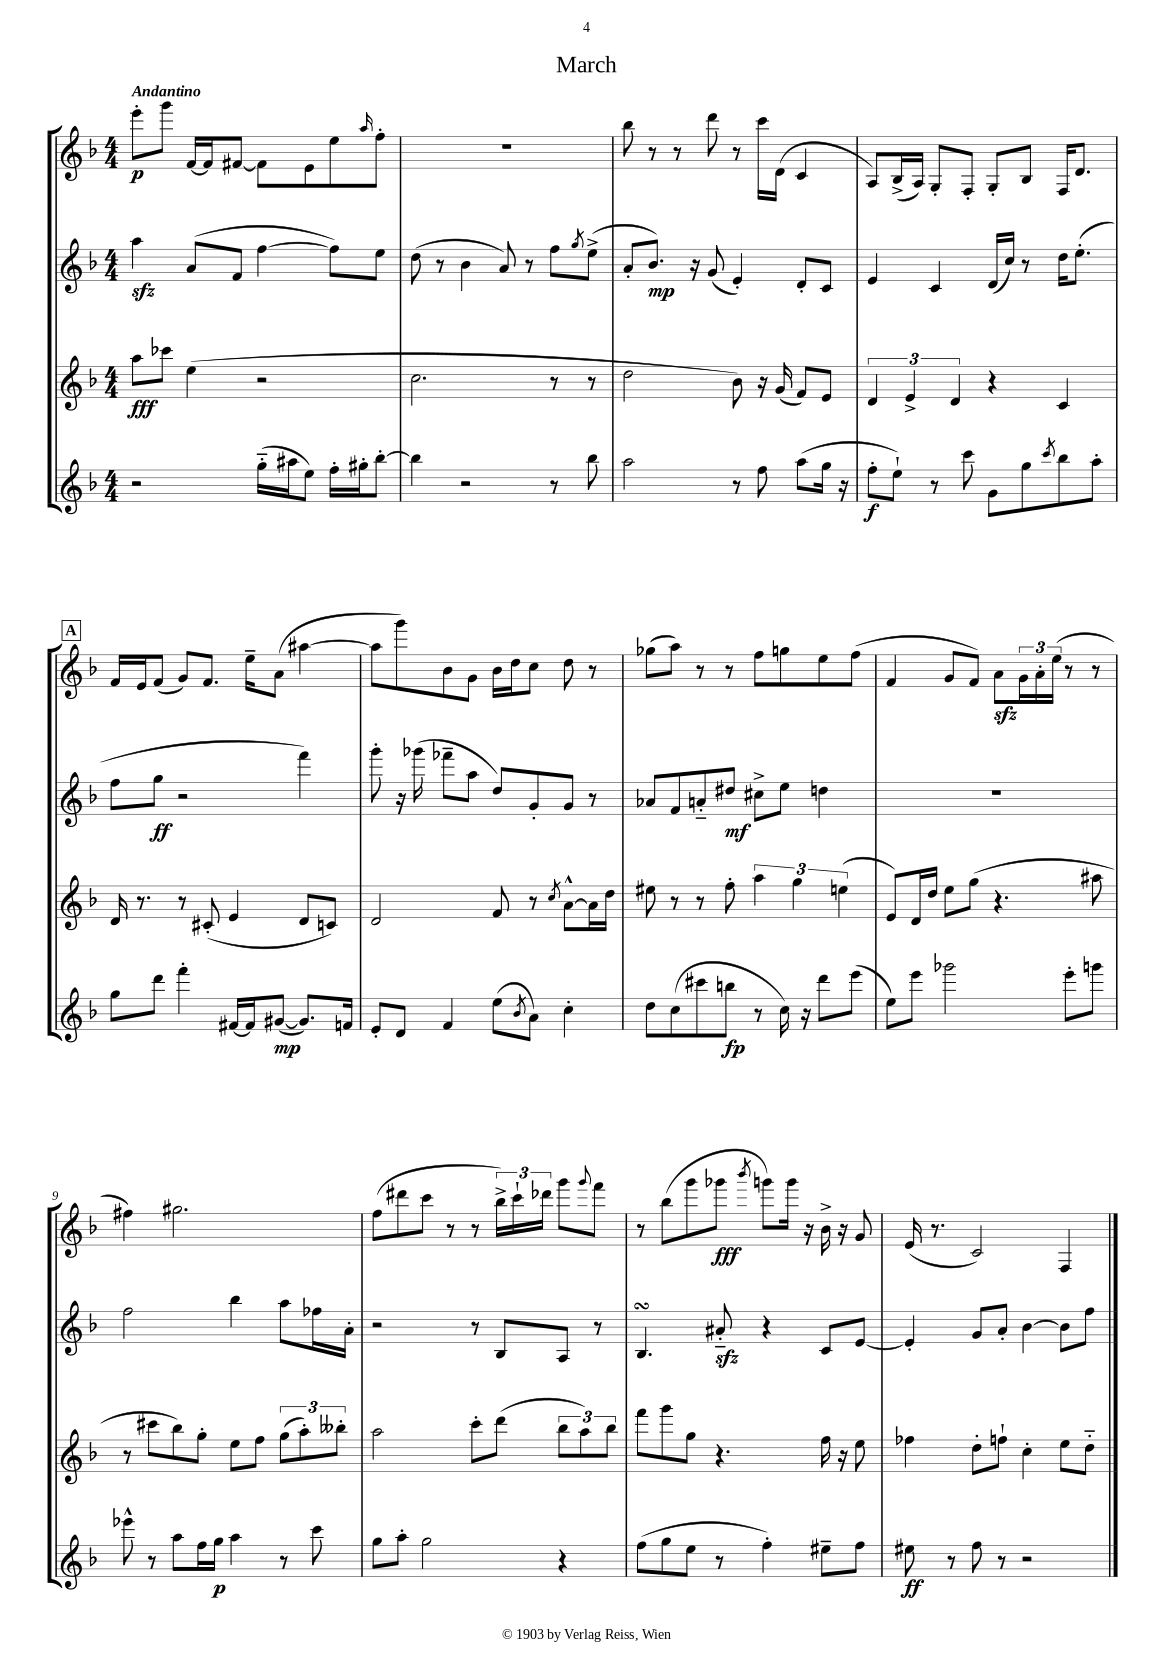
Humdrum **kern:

**kern	**kern	**kern	**kern
*staff4	*staff3	*staff2	*staff1
*clefG2	*clefG2	*clefG2	*clefG2
*k[b-]	*k[b-]	*k[b-]	*k[b-]
*M4/4	*M4/4	*M4/4	*M4/4
2r	8aa	4aa	8eee'
.	8ccc-	.	8ggg
.	(4ee	(8a	[16f
.	.	.	16f]
.	.	8f	[8f#
(16gg'~	2r	[4ff	8f#]
16aa#	.	.	.
8ee)	.	.	8e
16ff'	.	8ff])	8ee
16gg#'	.	.	.
.	.	.	16qqaa
[8bb-'	.	8ee	8ff'
=	=	=	=
4bb-]	2.cc	(8dd	1r
.	.	8r	.
2r	.	4b-	.
.	.	8a)	.
.	.	8r	.
8r	8r	8ff	.
.	.	8qgg	.
8bb-	8r	(8ee^	.
=	=	=	=
2aa	2dd	8a'	8bb-
.	.	8.b-)	8r
.	.	.	8r
.	.	16r	.
.	.	(8g	8ddd
8r	8b-)	4e')	8r
8ff	16r	.	16ccc
.	(16g	.	(16d
(8aa	8f)	8d'	4c
16gg	8e	8c	.
16r	.	.	.
=	=	=	=
8ff'	6d	4e	8A)
8ee`)	.	.	(16B-^
.	6e^	.	.
.	.	.	16A)
8r	.	4c	8G'
.	6d	.	.
8ccc	.	.	8F'
8g	4r	(16d	8G'
.	.	16cc)	.
8gg	.	8r	8B-
8qccc	.	.	.
8bb-	4c	16dd	16F
.	.	(8.ee'	8.d
8aa'	.	.	.
=	=	=	=
8gg	16d	8ff	16f
.	8.r	.	16e
8ddd	.	8gg	(8f
4fff'	8r	2r	8g)
.	(8c#'	.	8.f
[16f#	4e	.	.
16f#]	.	.	16ee~
([8g#	.	.	(8a
8.g#])	8d	4fff)	[4aa#
.	8c)	.	.
16f	.	.	.
=	=	=	=
8e'	2d	8ggg'	8aa#]
8d	.	16r	8ggg)
.	.	(16ggg-	.
4f	.	8fff-~	8b-
.	.	8aa	8g
(8ee	8f	8dd)	16b-
.	.	.	16dd
8qb-	.	.	.
8a)	8r	8g'	8cc
.	8qcc	.	.
4cc'	[8a^^	8g	8dd
.	16a]	8r	8r
.	16dd	.	.
=	=	=	=
8dd	8ee#	8a-	(8gg-
(8cc	8r	8f	8aa)
8ccc#	8r	8a'~	8r
8bb	8ff'	8dd#	8r
8r	6aa	8cc#^	8ff
16cc)	.	8ee	8gg
.	6gg	.	.
16r	.	.	.
8ddd	.	4dd	8ee
.	(6ee	.	.
(8eee	.	.	(8ff
=	=	=	=
8ee)	8e)	1r	4f
8eee	16d	.	.
.	16dd	.	.
2ggg-	8ee	.	8g
.	(8gg	.	8f)
.	4.r	.	8a
.	.	.	24g
.	.	.	24a'
.	.	.	(24ee
8eee'	.	.	8r
8ggg	8aa#	.	8r
=	=	=	=
8eee-^^	8r	2ff	4ff#)
8r	8ccc#	.	.
8aa	8bb-)	.	2.gg#
16ff	8gg'	.	.
16gg	.	.	.
4aa	8ee	4bb-	.
.	8ff	.	.
8r	(12gg	8aa	.
.	12aa')	.	.
8ccc	.	16ff-	.
.	12bb--'	.	.
.	.	16a'	.
=	=	=	=
8gg	2aa	2r	(8ff
8aa'	.	.	8ddd#
2gg	.	.	8ccc
.	.	.	8r
.	8ccc'	8r	8r
.	(8ddd	8B-	24bb-^)
.	.	.	24ccc`
.	.	.	24ddd-
4r	12bb-	8A	8ggg
.	12aa)	.	.
.	.	.	8qqggg
.	.	8r	8fff
.	12bb-	.	.
=	=	=	=
(8ff	8fff	4.B-	8r
8gg	8ggg	.	(8bb-
8ee	8gg	.	8ggg
8r	4.r	8a#'~	8ggg-
.	.	.	8qbbb-
4ff')	.	4r	8ggg)
.	.	.	16ggg
.	.	.	16r
8ee#~	16ff	8c	16b-^
.	16r	.	16r
8ff	8ee	[8e	8g
=	=	=	=
8ee#	4ff-	4e']	(16e
.	.	.	8.r
8r	.	.	.
8ff	8dd'	8g	2c)
8r	8ff`	8a'	.
2r	4cc'	[4b-	.
.	8ee	8b-]	4F
.	8dd'~	8ff	.
==	==	==	==
*-	*-	*-	*-
